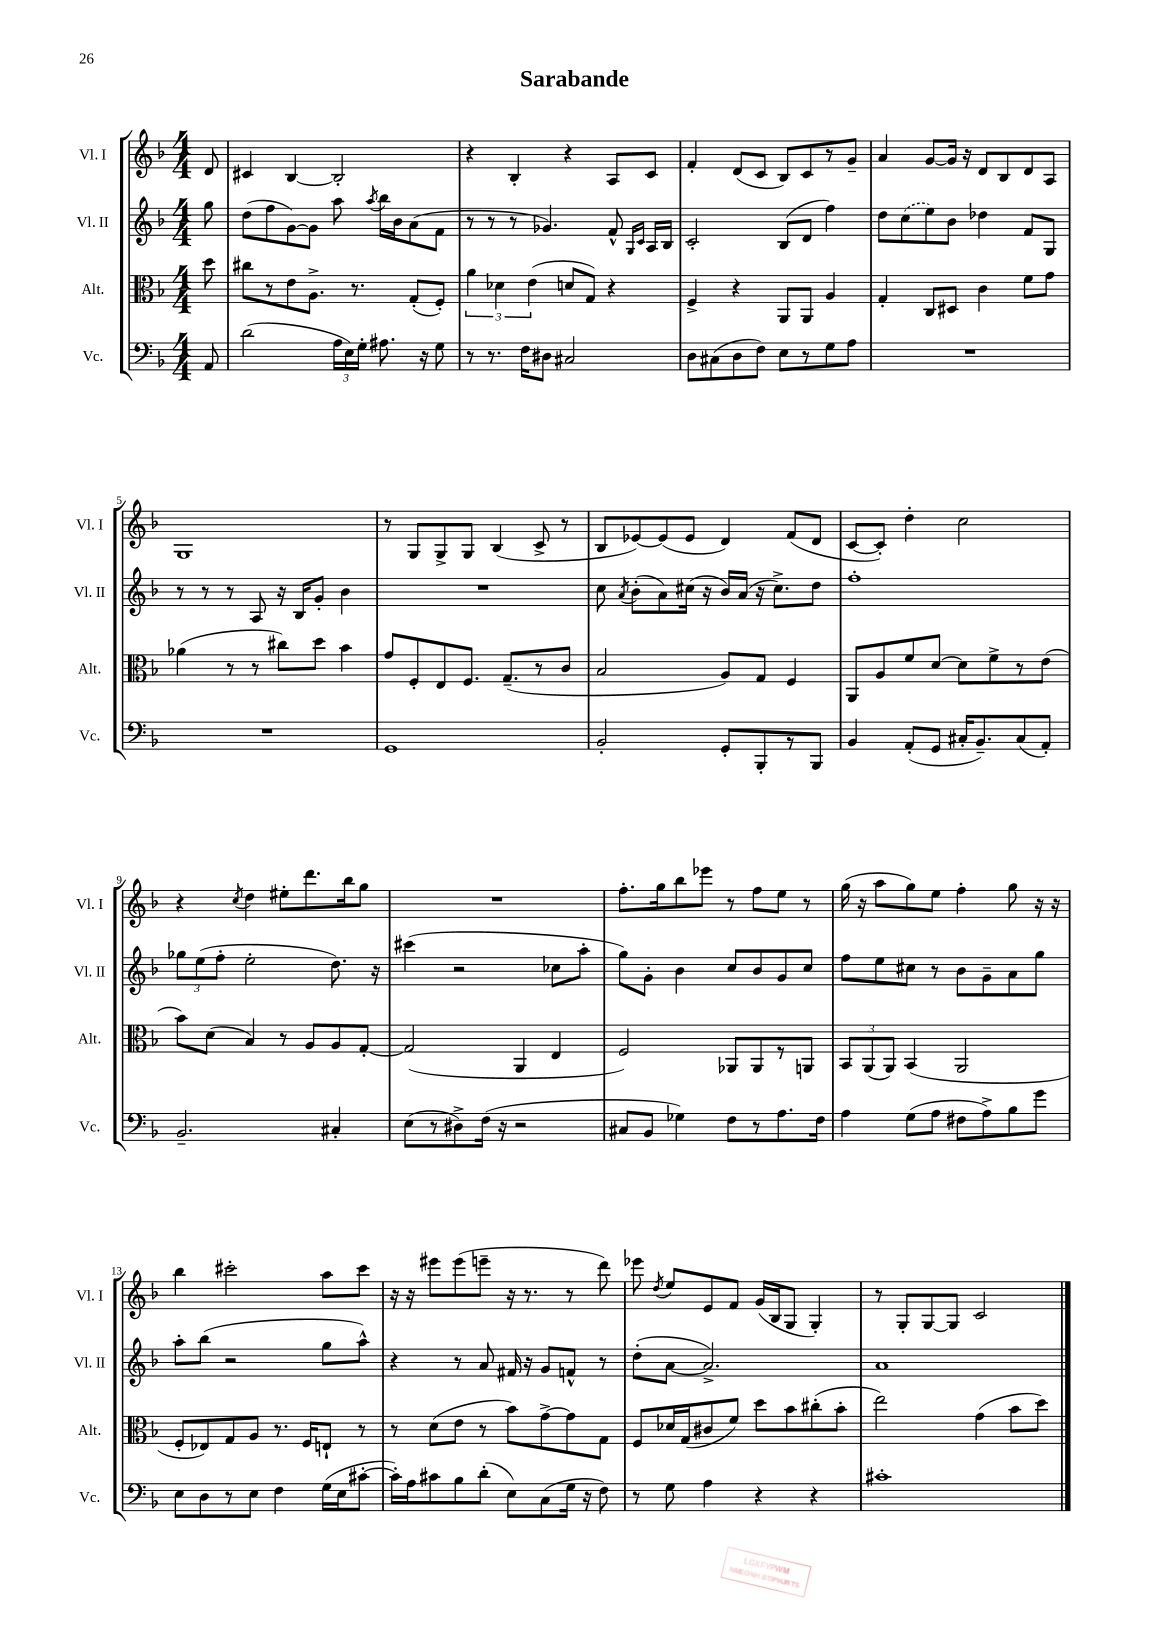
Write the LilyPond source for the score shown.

\header { title = "Sarabande" }
<<
\new StaffGroup <<
\new Staff = "s0" \with { instrumentName = "Vl. I" shortInstrumentName = "Vl. I" } {
    \clef treble \key f \major \numericTimeSignature \time 4/4 \partial 8
    \autoBeamOff d'8 |
    cis'4 bes4~ bes2-. |
    r4 bes4-. r4 a8[ c'8] |
    f'4-. d'8[( c'8] bes8[) c'8 r8 g'8]-- |
    a'4 g'8[~ g'16] r16 d'8[ bes8 d'8 a8] |
    g1 |
    r8 g8[ g8-> g8] bes4( c'8-> r8 |
    bes8[ ees'8~) ees'8( ees'8] d'4) f'8[( d'8] |
    c'8[~ c'8]-.) d''4-. c''2 |
    r4 \acciaccatura { c''8 } d''4 eis''8[-. d'''8. bes''16 g''8] |
    R1 |
    f''8.[-. g''16 bes''8 ees'''8] r8 f''8[ e''8] r8 |
    g''16( r16 a''8[ g''8) e''8] f''4-. g''8 r16 r16 |
    bes''4 cis'''2-. a''8[ cis'''8] |
    r16 r16 eis'''8[ eis'''8( e'''8]-- r16 r8. r8 d'''8) |
    ees'''8 \acciaccatura { d''8 } e''8[ e'8 f'8] g'16[( bes16 g8] g4-.) |
    r8 g8[-. g8~ g8] c'2 \bar "|." |
}
\new Staff = "s1" \with { instrumentName = "Vl. II" shortInstrumentName = "Vl. II" } {
    \clef treble \key f \major \numericTimeSignature \time 4/4 \partial 8
    \autoBeamOff g''8 |
    d''8[( f''8 g'8~) g'8] a''8 \acciaccatura { a''8 } bes''16[ bes'16 a'8( f'8] |
    r8 r8 r8 ges'4.) f'8-^ \grace { g16[ c'16] } a16[ bes16] |
    c'2-. bes8[( d'8] f''4) |
    d''8[ \once \slurDashed c''8( e''8) bes'8] des''4 f'8[ g8] |
    r8 r8 r8 a8 r16 bes16[ g'8]-. bes'4 |
    R1 |
    c''8 \acciaccatura { a'8 } bes'8[-.( a'8) cis''16]( r16 bes'16[) a'16]( r16 cis''8.[->) d''8] |
    f''1-. |
    \tuplet 3/2 { ges''8[ e''8( f''8]-. } e''2-. d''8.) r16 |
    cis'''4( r2 ces''8[ a''8]-. |
    g''8[) g'8]-. bes'4 c''8[ bes'8 g'8 c''8] |
    f''8[ e''8 cis''8] r8 bes'8[ g'8-- a'8 g''8] |
    a''8[-. bes''8]( r2 g''8[ a''8]-^) |
    r4 r8 a'8 fis'16 r16 g'8[ f'8]-^ r8 |
    d''8[-.( a'8]~ a'2.->) |
    a'1 \bar "|." |
}
\new Staff = "s2" \with { instrumentName = "Alt." shortInstrumentName = "Alt." } {
    \clef alto \key f \major \numericTimeSignature \time 4/4 \partial 8
    \autoBeamOff d''8 |
    cis''8[ r8 e'8 a8.]-> r8. g8[-.( f8]-.) |
    \tuplet 3/2 { a'4 des'4 e'4( } d'8[ g8]) r4 |
    f4-> r4 a,8[ a,8] a4 |
    g4-. c8[ dis8] c'4 f'8[ g'8] |
    aes'4( r8 r8 cis''8[) d''8] bes'4 |
    g'8[ f8-. e8 f8.] g8.[--( r8 c'8] |
    bes2 a8[) g8] f4 |
    a,8[ a8 f'8 d'8]~ d'8[ f'8-> r8 e'8]( |
    bes'8[) d'8]( bes4) r8 a8[ a8 g8]~-. |
    g2( a,4 e4 |
    f2) aes,8[ aes,8 r8 a,8] |
    \tuplet 3/2 { bes,8[ a,8( a,8]) } bes,4( a,2 |
    f8[-. ees8) g8 a8] r8. f16[ e8]-! r8 |
    r8 d'8[( e'8] r8 bes'8[) g'8~-> g'8 g8] |
    f8[ des'16 g16( cis'8 f'8]) d''8[ bes'8 cis''8-.( bes'8]-. |
    e''2) g'4( bes'8[ d''8]) \bar "|." |
}
\new Staff = "s3" \with { instrumentName = "Vc." shortInstrumentName = "Vc." } {
    \clef bass \key f \major \numericTimeSignature \time 4/4 \partial 8
    \autoBeamOff a,8 |
    d'2( \tuplet 3/2 { a16[ e16) g16]-. } ais8. r16 g8 |
    r8 r8. f16[ dis8] cis2 |
    d8[ cis8( d8 f8]) e8[ r8 g8 a8] |
    R1 |
    R1 |
    g,1 |
    bes,2-. g,8[-. bes,,8-. r8 bes,,8] |
    bes,4 a,8[-.( g,8] cis16[-. bes,8.--) cis8( a,8]-.) |
    bes,2.-- cis4-. |
    e8[( r8 dis8->) f16]( r16 r2 |
    cis8[ bes,8] ges4) f8[ r8 a8. f16] |
    a4 g8[( a8] fis8[ a8->) bes8 g'8] |
    e8[ d8 r8 e8] f4 g16[( e16 cis'8]~-. |
    cis'16[-.) a16 cis'8 bes8 d'8]-.( e8[) c8( g16] r16 f8) |
    r8 g8 a4 r4 r4 |
    cis'1-. \bar "|." |
}
>>
>>
